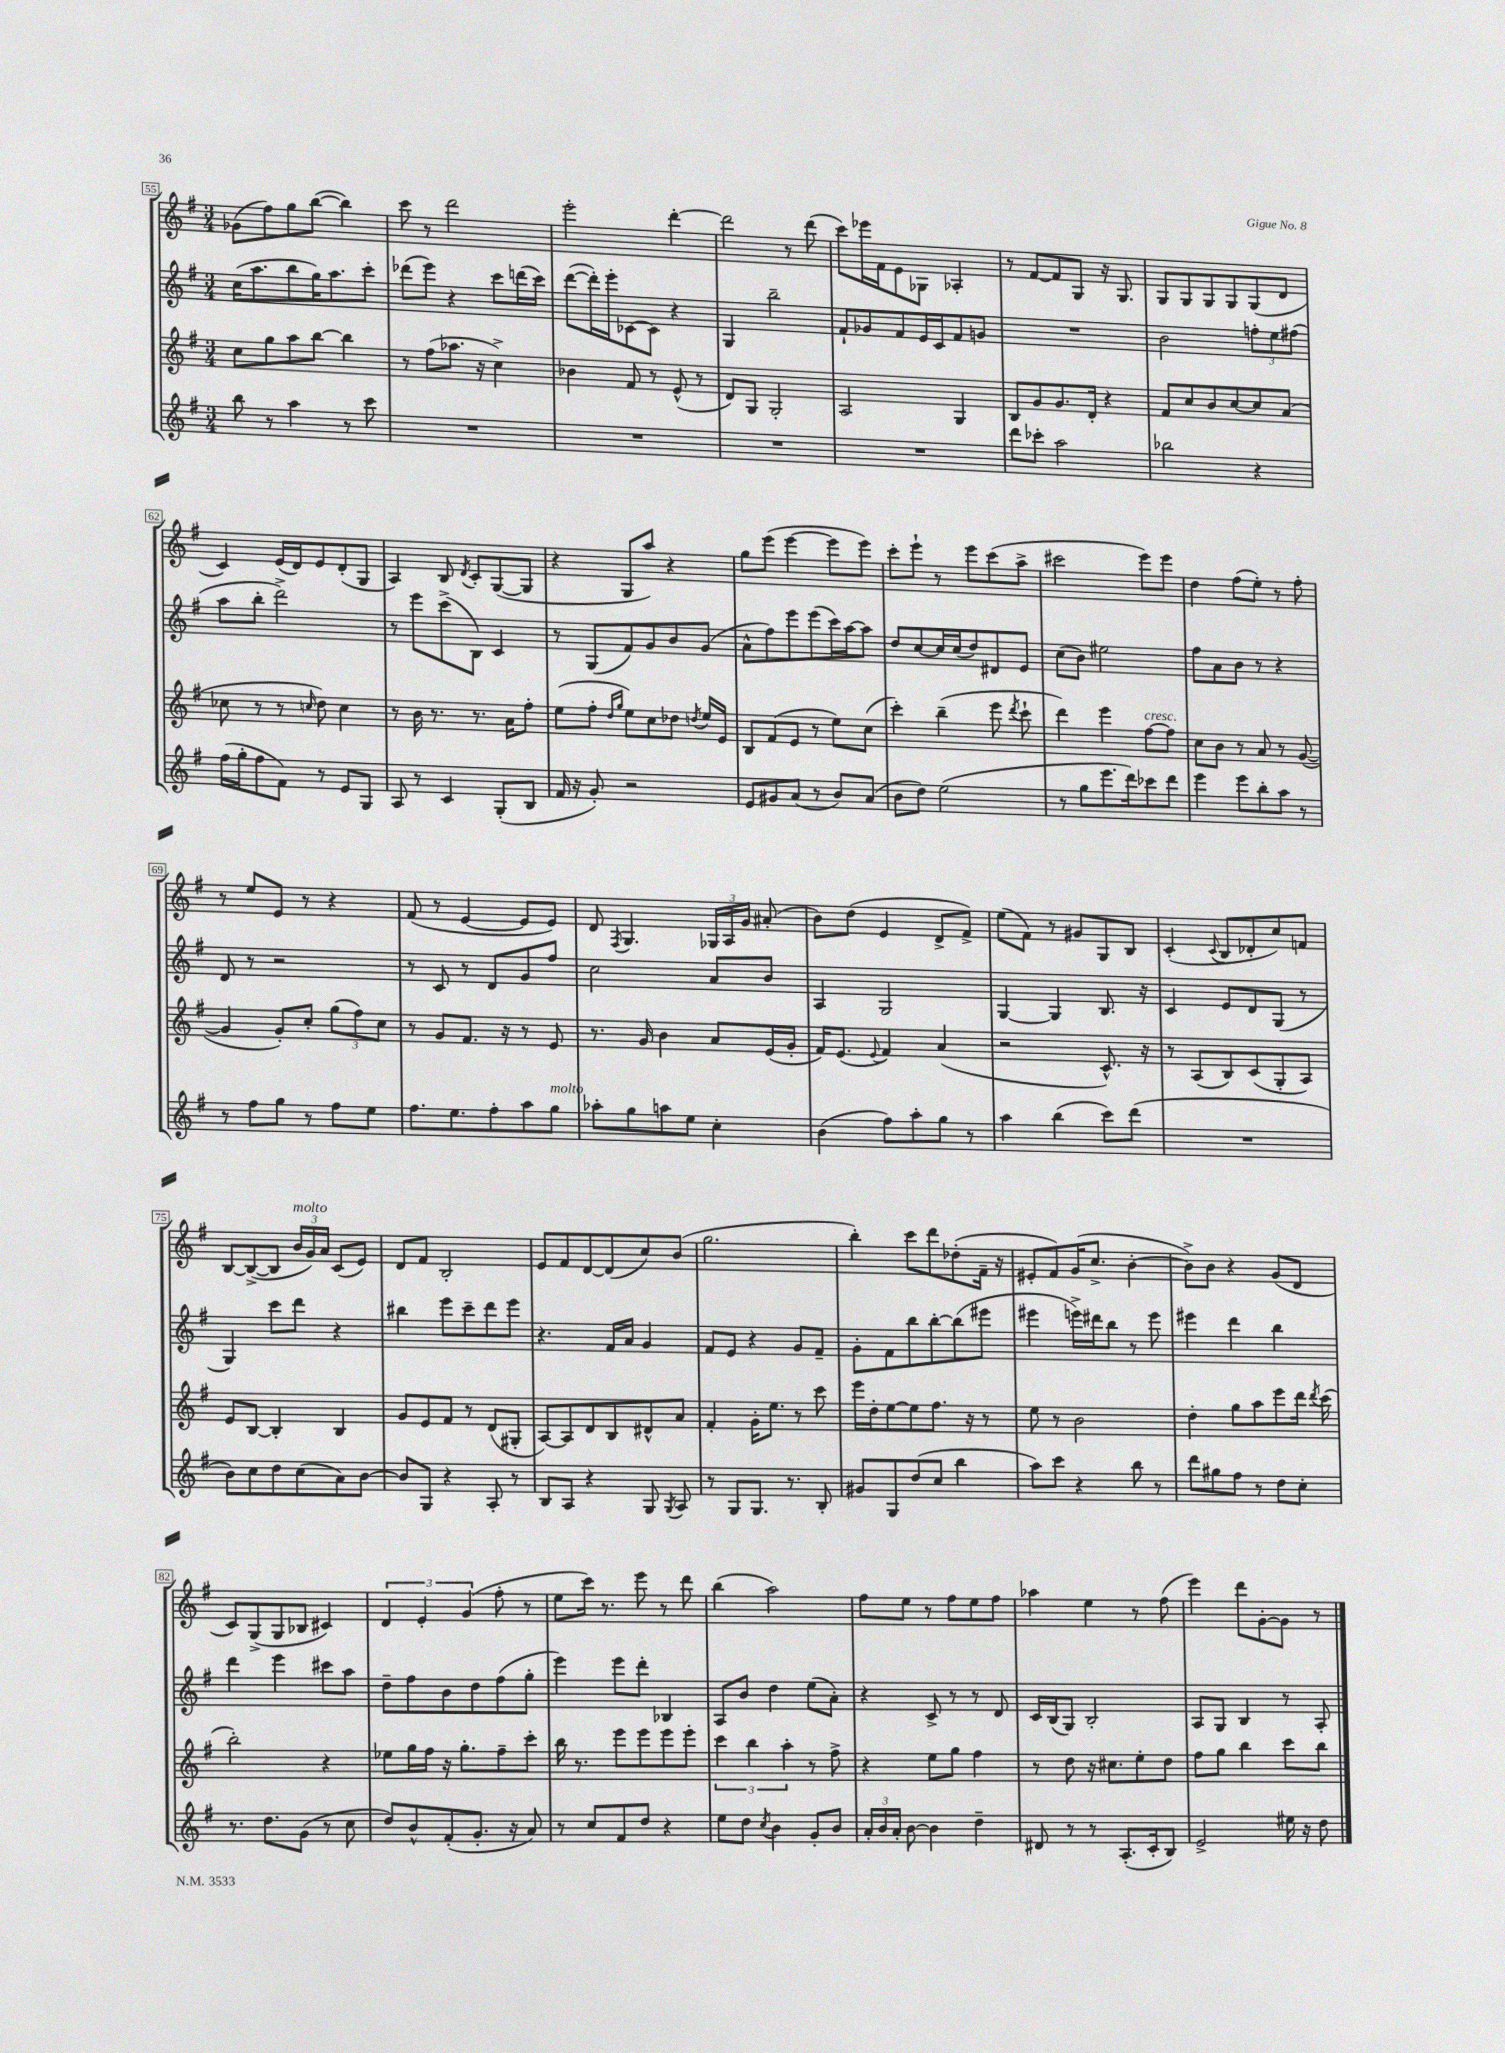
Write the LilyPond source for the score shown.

<<
\new StaffGroup <<
\new Staff = "s0" {
    \clef treble \key g \major \numericTimeSignature \time 3/4
    \autoBeamOff ges'8[( fis''8) g''8 b''8]~( b''4) |
    c'''8 r8 d'''2 |
    e'''2-. d'''4~-. |
    d'''2 r8 d'''8( |
    c'''8[) ees'''16 fis'16 e'8 ges8] aes4-. |
    r8 fis'8[~ fis'8 g8] r16 g8. |
    g8[ g8 g8 g8 g8( d'8] |
    c'4) e'16[( d'16) e'8 d'8-.( g8] |
    a4) b8 \acciaccatura { d'8 } c'8[-. g8~( g8] |
    r4 g8[ a''8]) r4 |
    g''8[ e'''8]( e'''4~ e'''8[ e'''8]) |
    c'''8[-. e'''8]-! r8 e'''8[ c'''8( a''8]-> |
    cis'''2 e'''8[) e'''8] |
    d''4 fis''8[( e''8]-.) r8 fis''8-. |
    r8 e''8[ e'8] r8 r4 |
    fis'8( r8 e'4~ e'8[ e'8]) |
    d'8 \acciaccatura { fis8 } g4. \tuplet 3/2 { ges16[ a16 g'16] } ais'8-.( |
    b'8[) d''8]( e'4 d'8[-> fis'8]->) |
    e''8[( fis'8]) r8 gis'8[ g8 b8] |
    c'4-.( \appoggiatura { c'8 } b8[ des'8-. c''8) f'8] |
    b8[~ b8~->( b8] \tuplet 3/2 { b'16[^\markup { \italic "molto" } g'16) a'16] } c'8[( e'8]) |
    d'8[ fis'8] b2-. |
    e'8[ fis'8 d'8~ d'8( c''8) b'8]( |
    g''2. |
    b''4-.) c'''8[ d'''8 des''8-.( fis'16]-- r16 |
    eis'8[-. fis'8) g'16( c''8.]-> b'4~-. |
    b'8[->) b'8] r4 g'8[( d'8] |
    c'8[) g8->( g8 bes8] cis'4) |
    \tuplet 3/2 { d'4 e'4-. g'4( } fis''8-. r8 |
    e''8[ c'''16]) r8. e'''8 r8 d'''8 |
    b''4( a''2) |
    fis''8[ e''8] r8 fis''8[ e''8 fis''8] |
    aes''4 e''4 r8 fis''8( |
    e'''4) d'''8[ g'8~-. g'8] r8 \bar "|." |
}
\new Staff = "s1" {
    \clef treble \key g \major \numericTimeSignature \time 3/4
    \autoBeamOff c''16[( a''8. b''8 g''16) a''8. c'''8]-. |
    des'''8[( e'''8]) r4 c'''8[ d'''16( c'''16]) |
    d'''8[~( d'''16-.) e'''16-. ces'8~ ces'8] r4 |
    g4 b''2-- |
    fis'8[-! ges'8 fis'8 e'16 c'16 fis'8 g'8] |
    R2. |
    b'2 \tuplet 3/2 { f''8[-. e''8 fis''8]( } |
    a''8[ b''8]-. d'''2->) |
    r8 e'''8[ c'''8->( b8]) c'4 |
    r8 g8[( fis'8) g'8 b'8 g'8]( |
    a'8[-^ fis''8) e'''8 e'''8( c'''16) a''16~ a''8] |
    d''8[ c''8~ c''16 c''16( d''8) dis'8 e'8] |
    c''8[( b'8]) eis''2 |
    fis''8[ a'8 b'8] r8 r4 |
    d'8 r8 r2 |
    r8 c'8 r8 d'8[ g'8 fis''8] |
    c''2 a'8[ b'8] |
    a4 g2 |
    g4~ g4 b8. r16 |
    c'4 e'8[ d'8 g8]( r8 |
    g4) c'''8[ d'''8] r4 |
    bis''4 e'''8[ c'''8-- d'''8 e'''8] |
    r4. fis'16[ a'16] g'4 |
    fis'8[ e'8] r4 g'8[ fis'8]-- |
    g'8[-. fis'8 b''8 b''8~-. b''8( eis'''8] |
    eis'''4 e'''16[->) dis'''16 b''8] r8 e'''8 |
    eis'''4 d'''4 b''4 |
    d'''4 e'''4 cis'''8[ a''8] |
    d''8[-- fis''8 b'8 d''8 fis''8( g''8]-. |
    e'''4) e'''8[ d'''8]-. bes4 |
    a8[ b'8] d''4 e''8[( a'8]-.) |
    r4 c'8-> r8 r8 d'8 |
    c'16[ b16( g8]) b2-. |
    a8[ g8] b4 r8 a8-. \bar "|." |
}
\new Staff = "s2" {
    \clef treble \key g \major \numericTimeSignature \time 3/4
    \autoBeamOff c''8[ g''8 a''8 b''8]~ b''4 |
    r8 fis''8[( aes''8.] r16 c''4->) |
    bes'4 fis'8 r8 e'8-^( r8 |
    d'8[) g8] g2-. |
    a2 g4 |
    b8[ g'8 g'8. d'16]-. r4 |
    fis'8[ c''8 b'8 c''8~ c''8 a'8]( |
    ces''8 r8 r8 \grace { c''16 } d''8) c''4 |
    r8 b'16 r8. r8. a'16[ fis''8]-. |
    e''8[( fis''8]-. \grace { d''16[ g''16] } e''8[) c''8 des''8] \acciaccatura { d''8 } e''16[ e'16] |
    b8[ fis'8( e'8] r8 e''8[) c''8]( |
    c'''4-.) b''4--( e'''8 \acciaccatura { d'''8 } c'''8-! |
    d'''4) e'''4 fis''8[~^\markup { \italic "cresc." } fis''8] |
    c''8[ b'8] r8 a'8 r8 g'8~( |
    g'4 g'8[-.) c''8]-. \tuplet 3/2 { g''8[( fis''8) c''8] } |
    r8 g'8[ fis'8.] r16 r8 e'8 |
    r8. g'16 b'4 a'8[ e'16( g'16]-. |
    fis'16[) e'8.]( \appoggiatura { e'8 } fis'4) a'4( |
    r2 c'8.-^) r16 |
    r8 a8[( b8) c'8( g8-. a8]) |
    e'8[ b8]~ b4-. b4 |
    g'8[ e'8 fis'8] r8 d'8[( gis8]-. |
    a8[~) a8 d'8 b8 dis'8-^ a'8] |
    fis'4-. g'16[-. e''8.] r8 c'''8 |
    e'''16[ d''16-. e''8~ e''8 fis''8.] r16 r8 |
    e''8 r8 b'2 |
    d''4-. g''8[ a''8 e'''8 d'''16] \acciaccatura { d'''8 } c'''16( |
    b''2-.) r4 |
    ees''8[ g''16 fis''16] r16 g''8.[-. fis''8-- c'''8]-. |
    b''16 r8. e'''8[ e'''8 e'''8 e'''8]-. |
    \tuplet 3/2 { c'''4 b''4 a''4-. } r8 fis''8-> |
    r4 e''8[ g''8] fis''4 |
    r8 d''8 r16 cis''8.[ e''8-. d''8] |
    fis''8[ g''8] b''4 c'''8[ b''8] \bar "|." |
}
\new Staff = "s3" {
    \clef treble \key g \major \numericTimeSignature \time 3/4
    \autoBeamOff b''8 r8 a''4 r8 c'''8 |
    R2. |
    R2. |
    R2. |
    R2. |
    d'''8[ ces'''8]-. a''2 |
    bes''2 r4 |
    fis''16[( g''16-. fis''8 fis'8]) r8 e'8[ g8] |
    a8 r8 c'4 g8[-.( b8] |
    fis'16 r16 g'8-.) r2 |
    e'8[ gis'8 a'8]( r8 b'8[) a'8]( |
    b'8[ d''8]) e''2( |
    r8 g''8[ e'''8. d'''16) ces'''8 d'''8] |
    e'''4 e'''8[ b''8-. a''8] r8 |
    r8 fis''8[ g''8] r8 fis''8[ e''8] |
    fis''8.[ e''8. fis''8-. a''8 g''8]^\markup { \italic "molto" } |
    aes''8[-. g''8 a''8 e''8] c''4-. |
    b'4( fis''8[) a''8-. g''8] r8 |
    a''4 b''4( c'''8[) d'''8]( |
    R2. |
    b'8[) c''8 d''8 c''8( a'8) b'8]~ |
    b'8[ g8] r4 a8-. r8 |
    b8[ a8] r4 g8 \acciaccatura { g8 } a8 |
    r8 g8[ g8.] r8. b8-. |
    gis'8[ g8 d''8( c''8] b''4 |
    a''8[) c'''8] r4 b''8 r8 |
    d'''8[ gis''8 fis''8] r8 d''8[ c''8]-. |
    r8. d''8.[ g'8]( r8 c''8 |
    d''8[) b'8-^ fis'8-.( g'8.]-. r16 a'8) |
    r8 c''8[ fis'8 d''8] r4 |
    e''8[ d''8] \acciaccatura { c''8 } b'4 g'8[-. b'8] |
    \tuplet 3/2 { a'16[-. b'16 a'16]-. } b'8~ b'4 d''4-- |
    dis'8 r8 r8 a8.[-.( c'16-. b8]) |
    e'2-> eis''16 r16 d''8 \bar "|." |
}
>>
>>
\layout { \context { \Score currentBarNumber = #55 \override BarNumber.stencil = #(make-stencil-boxer 0.1 0.3 ly:text-interface::print) } }
